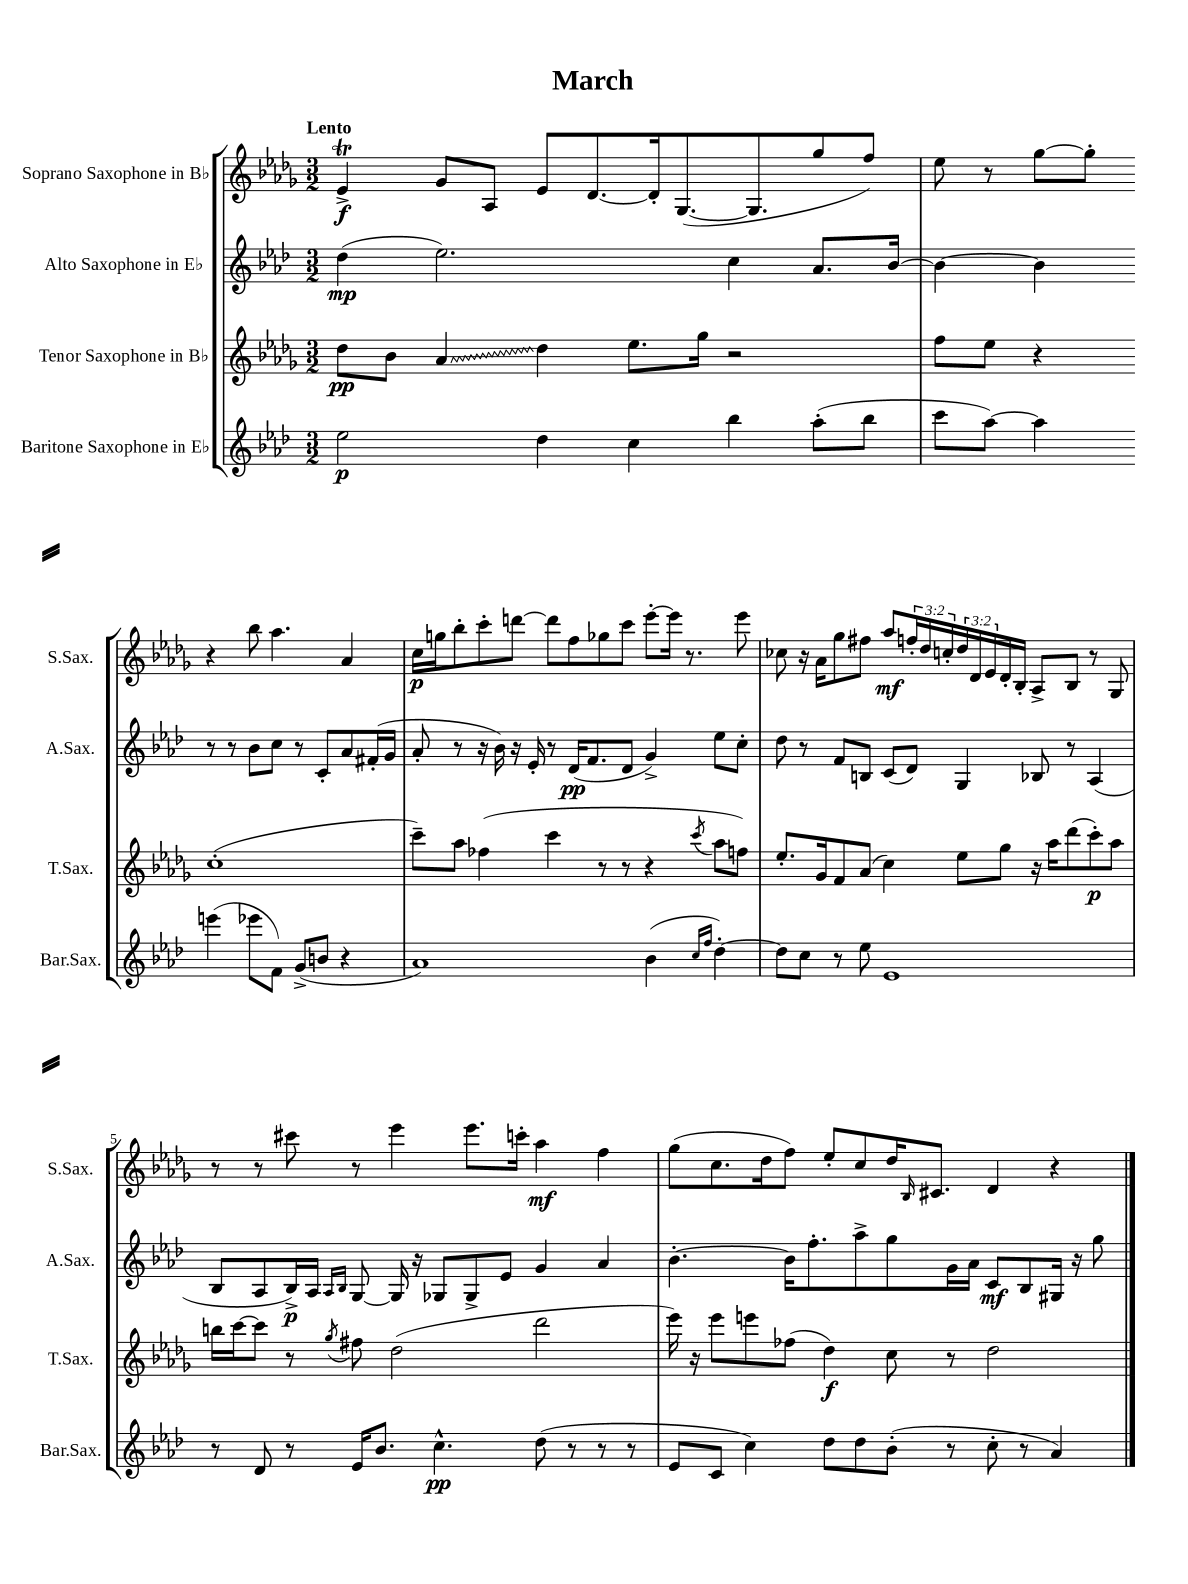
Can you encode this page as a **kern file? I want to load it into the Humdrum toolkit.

**kern	**kern	**kern	**kern
*staff4	*staff3	*staff2	*staff1
*clefG2	*clefG2	*clefG2	*clefG2
*k[b-e-a-d-]	*k[b-e-a-d-g-]	*k[b-e-a-d-]	*k[b-e-a-d-g-]
*M3/2	*M3/2	*M3/2	*M3/2
2ee-\	8dd-\L	(4dd-\	4e-^/
.	8b-\J	.	.
.	4a-/	2.ee-\)	8g-/L
.	.	.	8A-/J
4dd-\	4dd-\	.	8e-/L
.	.	.	[8.d-/
4cc\	8.ee-\L	.	.
.	.	.	16d-'/]k
.	.	.	([8.G-/
.	16gg-\Jk	.	.
4bb-\	2r	4cc\	.
.	.	.	8.G-/]
(8aa-'\L	.	8.a-/L	8gg-/
8bb-\J	.	.	8ff/J)
.	.	[16b-/Jk	.
=	=	=	=
8ccc\L	8ff\L	4b-\_	8ee-\
[8aa-\J)	8ee-\J	.	8r
4aa-\]	4r	4b-\]	[8gg-\L
.	.	.	8gg-'\]J
(4eee\	(1cc'	8r	4r
.	.	8r	.
8eee-\L	.	8b-\L	8bb-\
8f\J)	.	8cc\J	4.aa-\
(8g^/L	.	8r	.
8b/J	.	8c'/L	.
4r	.	8a-/	4a-/
.	.	(16f#'/L	.
.	.	16g/JJ	.
=	=	=	=
1a-)	8ccc~\L)	8a-'/	16cc\LL
.	.	.	16gg\J
.	8aa-\J	8r	8bb-'\
.	(4ff-\	16r	8ccc'\
.	.	16b-\)	.
.	.	16r	[8ddd\J
.	.	16e-'/	.
.	4ccc\	8r	8ddd\]L
.	.	(16d-/LK	8ff\
.	.	8.f/	.
.	8r	.	8gg-\
.	8r	8d-/J	8ccc\J
(4b-\	4r	4g^/)	[8eee-'\L
.	.	.	16eee-\]Jk
.	.	.	8.r
16qqcc/LL	.	.	.
16qqff/JJ	8qccc/	.	.
[4dd-'\)	8aa-\L	8ee-\L	.
.	8ff\J)	8cc'\J	8eee-\
=	=	=	=
8dd-\]L	8.ee-'/L	8dd-\	8cc-\
8cc\J	.	8r	16r
.	16g-/k	.	16a-\LK
8r	8f/	8f/L	8gg-\
8ee-\	(8a-/J	8B/J	8ff#\J
1e-	4cc\)	(8c/L	8aa-/L
.	.	8d-/J)	24ff'/L
.	.	.	24dd-/
.	.	.	24cc'/
.	8ee-\L	4G/	24dd-/
.	.	.	24d-/
.	.	.	24e-/
.	8gg-\J	.	16d-'/
.	.	.	16B-'/JJ
.	16r	8B-/	8A-^/L
.	16aa-\LK	.	.
.	(8ddd-\	8r	8B-/J
.	8ccc'\)	(4A-/	8r
.	8aa-\J	.	8G-/
=	=	=	=
8r	16bb\LL	8B-/L	8r
.	[16ccc\J	.	.
8d-/	8ccc\]J	8A-/	8r
8r	8r	16B-^/L)	8ccc#\
.	.	16A-/JJ	.
.	.	16qqA-/LL	.
.	8qgg-/	16qqB-/JJ	.
16e-/LK	8ff#\	[8G/	8r
8.b-/J	.	.	.
.	(2dd-\	16G/]	4eee-\
.	.	16r	.
4.cc^^\	.	8G-/L	.
.	.	8G-^/	8.eee-\L
.	.	8e-/J	.
.	.	.	16ccc'\Jk
(8dd-\	2ddd-\	4g/	4aa-\
8r	.	.	.
8r	.	4a-/	4ff\
8r	.	.	.
=	=	=	=
8e-/L	16eee-\)	[4.b-'\	(8gg-\L
.	16r	.	.
8c/J	8eee-\L	.	8.cc\
4cc\)	8eee\	.	.
.	.	.	16dd-\k
.	(8ff-\J	16b-\]LK	8ff\J)
.	.	8.ff'\	.
8dd-\L	4dd-\)	.	8ee-'/L
8dd-\	.	8aa-^\	8cc/
(8b-'\J	8cc\	8gg\	16dd-/K
.	.	.	16qqB-/
.	.	.	8.c#/J
8r	8r	16g\L	.
.	.	16a-\JJ	.
8cc'\	2dd-\	8c/L	4d-/
8r	.	8B-/	.
4a-/)	.	16G#/Jk	4r
.	.	16r	.
.	.	8gg\	.
==	==	==	==
*-	*-	*-	*-
